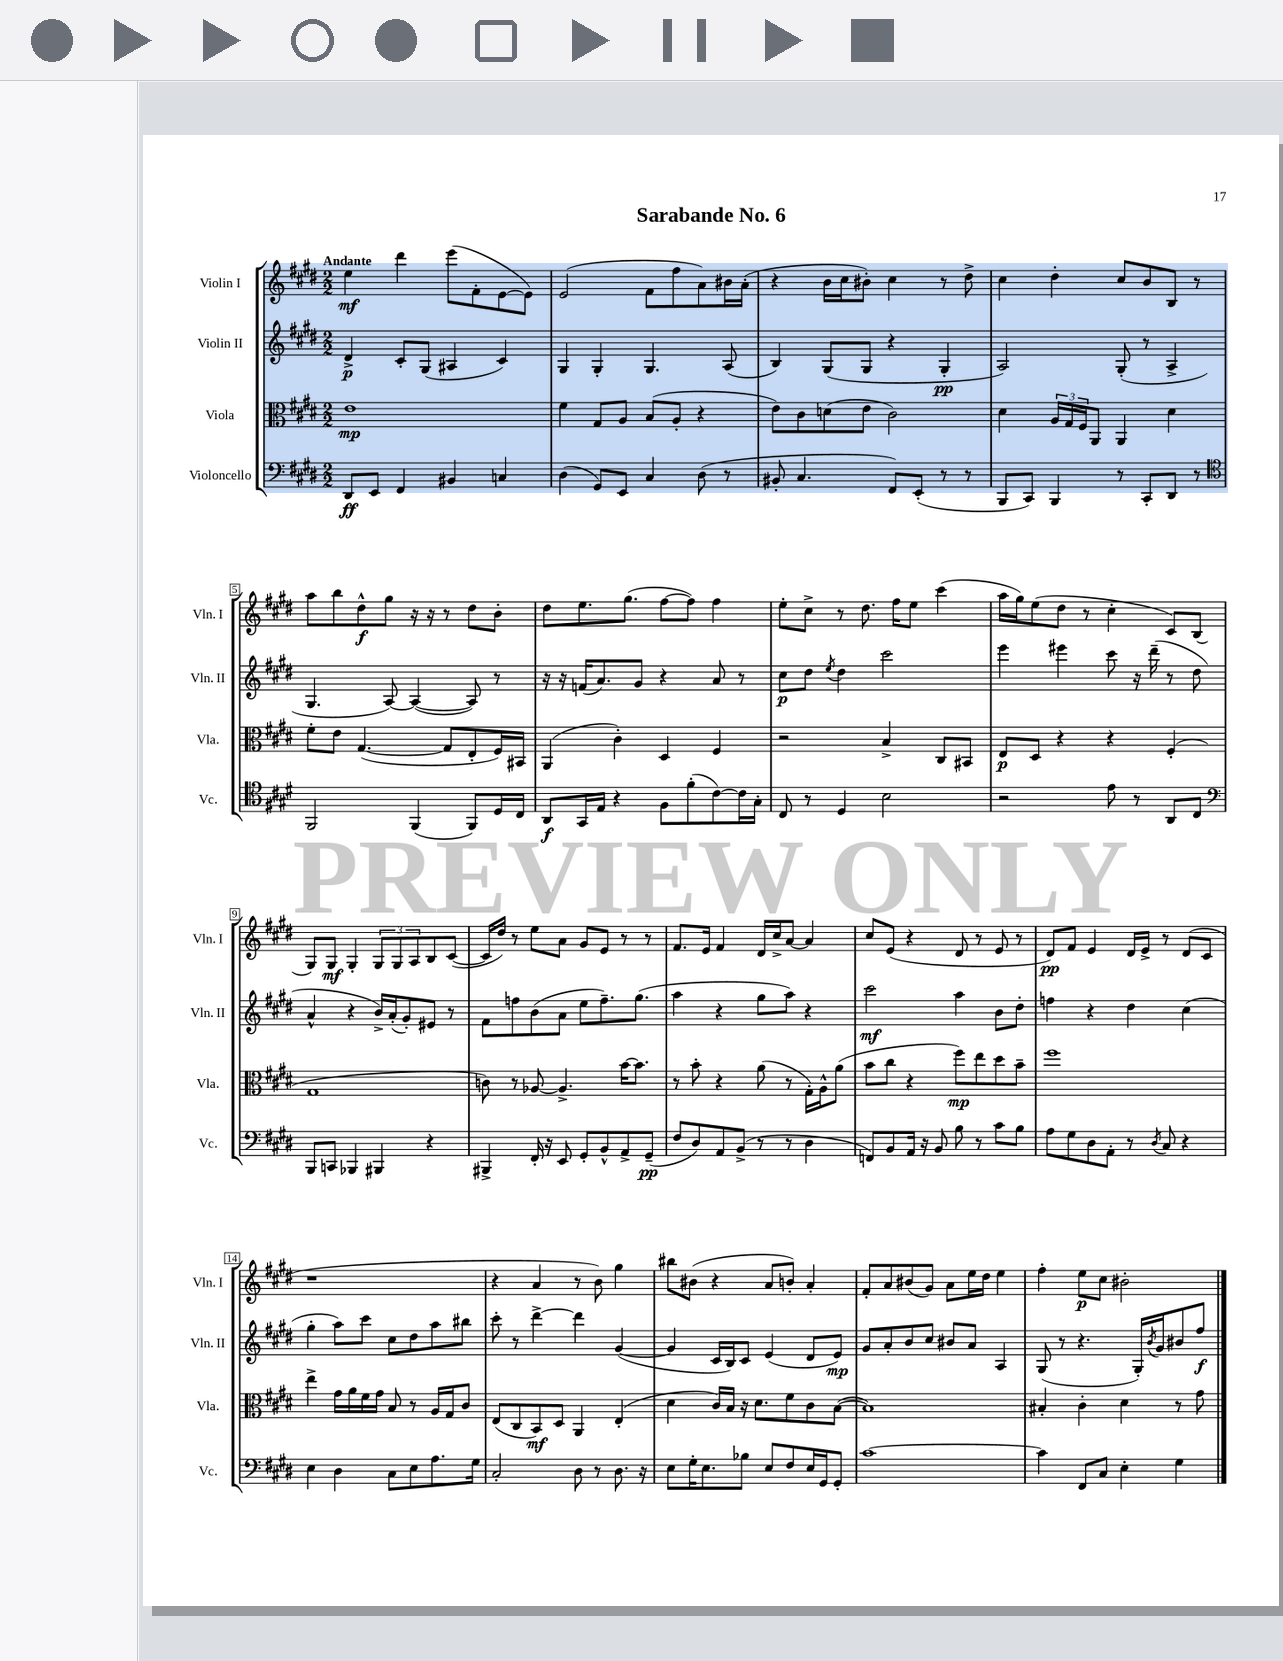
\header { title = "Sarabande No. 6" }
<<
\new StaffGroup <<
\new Staff = "s0" \with { instrumentName = "Violin I" shortInstrumentName = "Vln. I" } {
    \clef treble \key e \major \numericTimeSignature \time 2/2 \tempo "Andante"
    e''4\mf dis'''4 e'''8( fis'8-. e'8~ e'8) |
    e'2( fis'8 fis''8 a'8) bis'16 a'16-.( |
    r4 b'16 cis''16 bis'8-.) cis''4 r8 dis''8-> |
    cis''4 dis''4-. cis''8 b'8 b8 r8 |
    a''8 b''8 dis''8-^\f gis''8 r16 r16 r8 dis''8 b'8-. |
    dis''8 e''8. gis''8.( fis''8~ fis''8) fis''4 |
    e''8-. cis''8-> r8 dis''8. fis''16 e''8 cis'''4( |
    a''16 gis''16) e''8( dis''8 r8 cis''4-. cis'8) b8( |
    gis8) gis8\mf gis4-. \tuplet 3/2 { gis8 gis8 a8 } b8 cis'8~( |
    cis'16 dis''16) r8 e''8 a'8 gis'8 e'8 r8 r8 |
    fis'8. e'16 fis'4 dis'16 cis''16-> a'8~ a'4 |
    cis''8 e'8( r4 dis'8 r8 e'8 r8 |
    dis'8\pp) fis'8 e'4 dis'16 e'16-> r8 dis'8( cis'8 |
    r1 |
    r4 a'4 r8 b'8) gis''4 |
    bis''8 bis'8( r4 a'8 b'8-.) a'4-. |
    fis'8-. a'8 bis'8( gis'8) a'8 e''16 dis''16 e''4 |
    fis''4-. e''8\p cis''8 bis'2-. \bar "|." |
}
\new Staff = "s1" \with { instrumentName = "Violin II" shortInstrumentName = "Vln. II" } {
    \clef treble \key e \major \numericTimeSignature \time 2/2
    dis'4->\p cis'8-. gis8( ais4 cis'4) |
    gis4 gis4-. gis4. a8( |
    b4) gis8( gis8 r4 gis4-.\pp |
    a2) gis8-.( r8 a4-> |
    gis4. a8~) a4~( a8) r8 |
    r16 r16 f'16( a'8.) gis'8 r4 a'8 r8 |
    cis''8\p dis''8 \acciaccatura { e''8 } dis''4 cis'''2 |
    e'''4 eis'''4 cis'''8 r16 dis'''16--( r8 dis''8 |
    a'4-^ r4 b'16->) a'16-.( gis'8-.) eis'8 r8 |
    fis'8 f''8 b'8( a'8 e''8 f''8.--) gis''8.( |
    a''4 r4 gis''8 a''8) r4 |
    cis'''2\mf a''4 b'8 dis''8-. |
    f''4 r4 dis''4 cis''4( |
    gis''4-. a''8) cis'''8 cis''8 dis''8 a''8 bis''8 |
    cis'''8-. r8 dis'''4~-> dis'''4 gis'4~( |
    gis'4 cis'16 b16) cis'8 e'4( dis'8 e'8\mp) |
    gis'8 a'8-. b'8 cis''8 bis'8 a'8 a4 |
    gis8( r8 r4. gis16-.) \acciaccatura { b'8 } gis'16 bis'8 fis''8\f \bar "|." |
}
\new Staff = "s2" \with { instrumentName = "Viola" shortInstrumentName = "Vla." } {
    \clef alto \key e \major \numericTimeSignature \time 2/2
    e'1\mp |
    fis'4 gis8 a8 b8( a8-. r4 |
    e'8) cis'8 d'8( e'8 cis'2) |
    dis'4 \tuplet 3/2 { a16 gis16 fis16 } a,8 a,4 dis'4 |
    fis'8-. e'8 gis4.~( gis8 e8-. fis16) bis,16 |
    a,4( cis'4-.) dis4 fis4 |
    r2 b4-> cis8 bis,8 |
    e8\p dis8 r4 r4 fis4-.( |
    gis1 |
    c'8) r8 aes8~ aes4.-> b'16~ b'8. |
    r8 b'8-. r4 a'8( r8 gis16-.) a16-^ a'8( |
    b'8 cis''8 r4 fis''8\mp) e''8 dis''8 b'8-- |
    fis''1 |
    e''4-> gis'16 a'16 fis'16 gis'16 b8 r8 a16 gis16 cis'8 |
    e8( cis8 b,8\mf) dis8 a,4 e4-.( |
    dis'4 cis'16) b16 r16 dis'8. fis'8 cis'8 b8~( |
    b1) |
    bis4-. cis'4-. dis'4 r8 gis'8 \bar "|." |
}
\new Staff = "s3" \with { instrumentName = "Violoncello" shortInstrumentName = "Vc." } {
    \clef bass \key e \major \numericTimeSignature \time 2/2
    dis,8\ff e,8 fis,4 bis,4 c4 |
    dis4( gis,8) e,8 cis4 dis8( r8 |
    bis,8-. cis4. fis,8) e,8-.( r8 r8 |
    b,,8 cis,8) b,,4 r8 cis,8-. dis,8 r8 |
    \clef tenor fis,2 fis,4( fis,8) dis16 cis16 |
    a,8\f gis,16 e16 r4 fis8 fis'8-.( cis'8~) cis'16 gis16-. |
    cis8 r8 dis4 b2 |
    r2 e'8 r8 a,8 cis8 |
    \clef bass b,,8 c,8 bes,,4 bis,,4 r4 |
    bis,,4-> fis,16-. r16 e,8 gis,8-. b,8-^ a,8-> gis,8--\pp( |
    fis8 dis8) a,8 b,8->( r8 r8 dis4 |
    f,8) b,8 a,16 r16 b,8 b8 r8 cis'8 b8 |
    a8 gis8 dis8 a,8-. r8 \acciaccatura { dis8 } cis8 r4 |
    e4 dis4 cis8 e8 a8. gis16 |
    cis2-. dis8 r8 dis8. r16 |
    e8 gis16-. e8. bes8 e8 fis8 e16 gis,16 gis,8-. |
    cis'1~ |
    cis'4 fis,8 cis8 e4-. gis4 \bar "|." |
}
>>
>>
